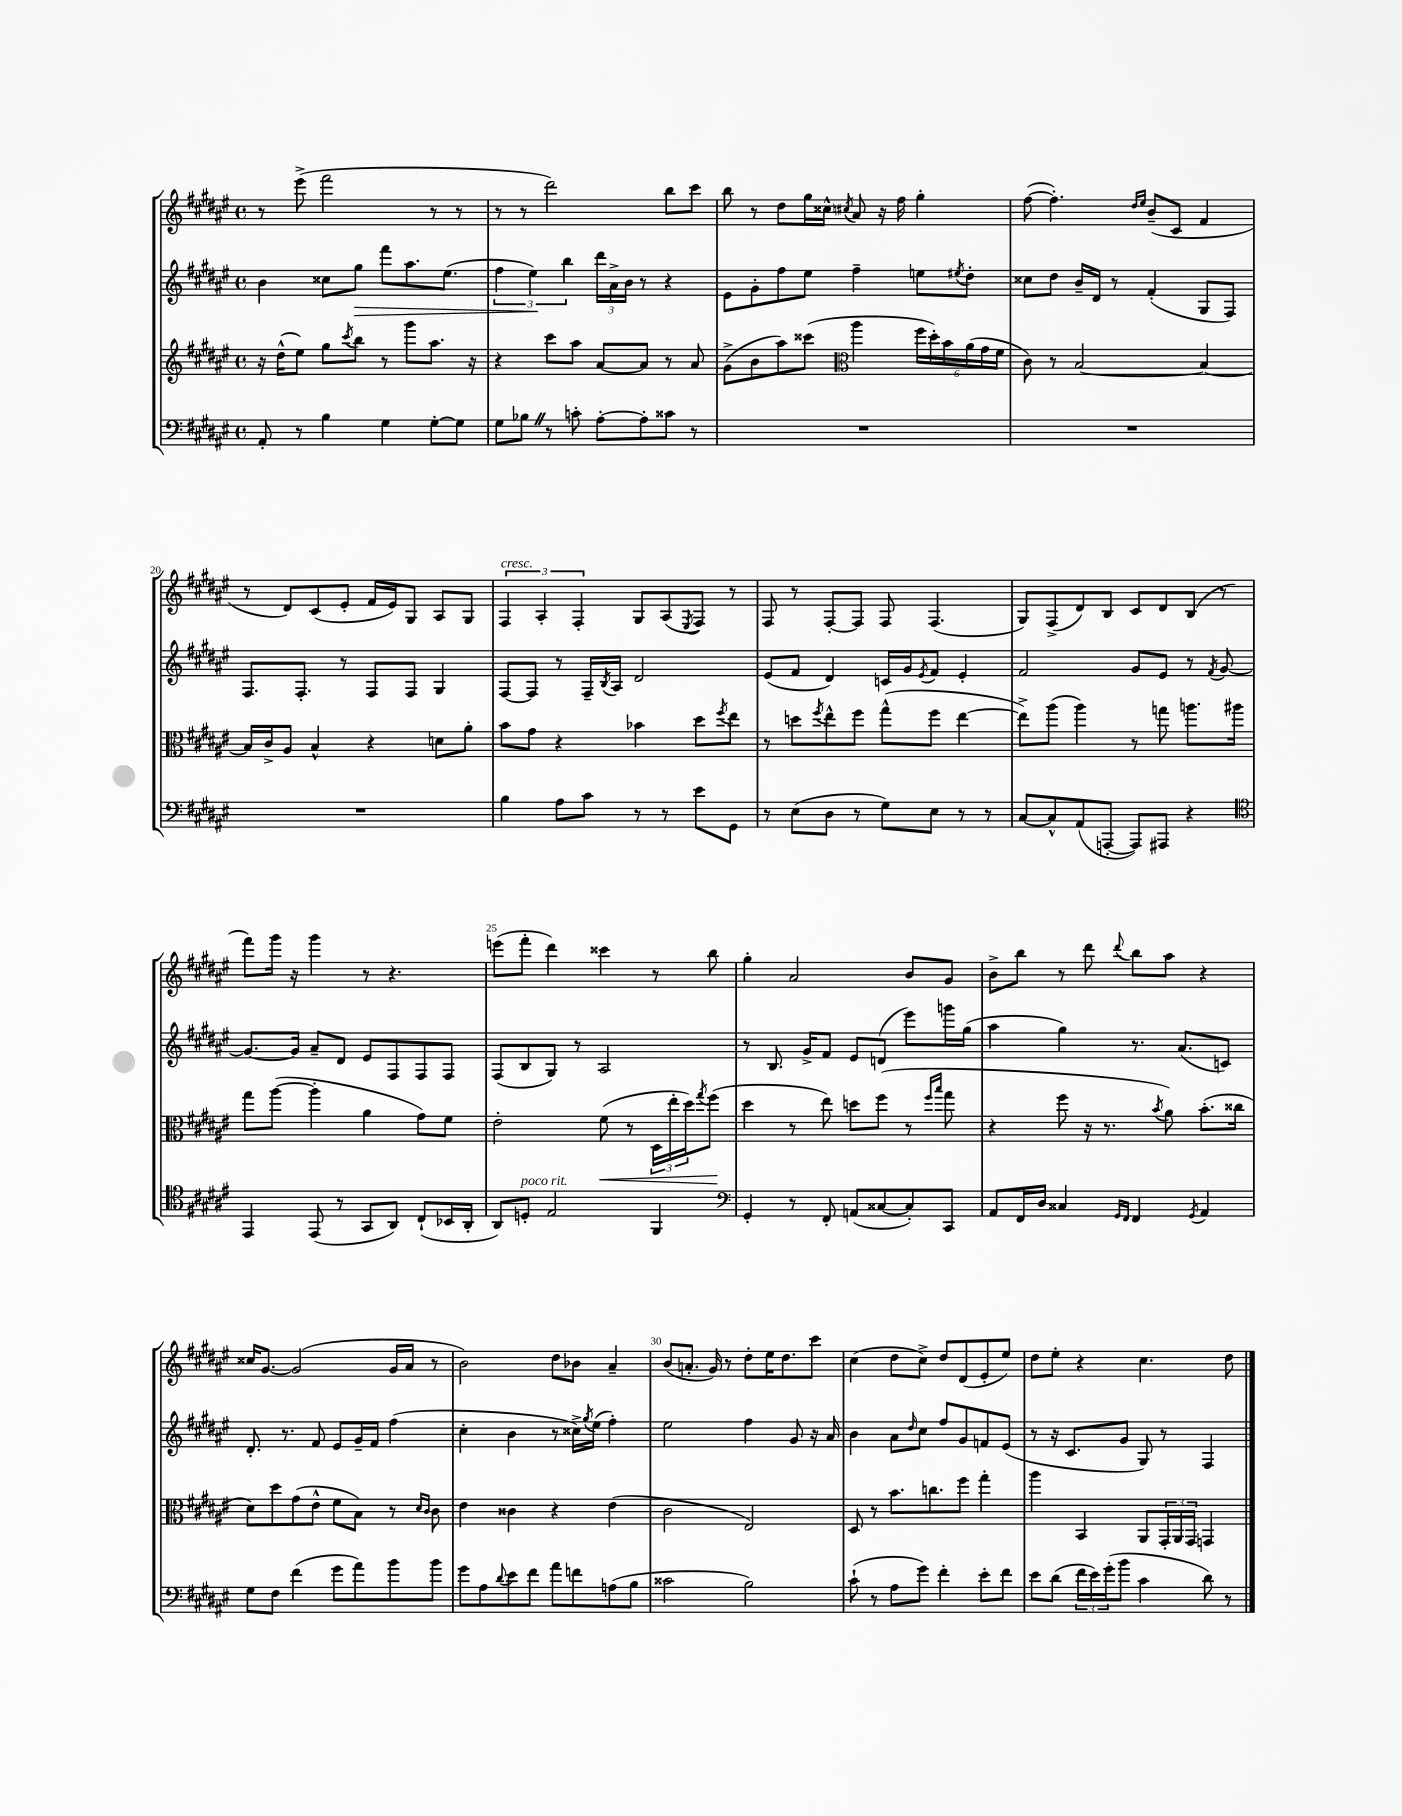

**kern	**kern	**dynam	**kern	**dynam	**kern
*part4	*part3	*part3	*part2	*part2	*part1
*staff4	*staff3	*staff3	*staff2	*staff2	*staff1
*clefF4	*clefG2	*	*clefG2	*	*clefG2
*k[f#c#g#d#a#e#]	*k[f#c#g#d#a#e#]	*	*k[f#c#g#d#a#e#]	*	*k[f#c#g#d#a#e#]
*M4/4	*M4/4	*	*M4/4	*	*M4/4
*met(c)	*met(c)	*	*met(c)	*	*met(c)
=16	=16	=16	=16	=16	=16
8AA#'/	16r	.	4b\	.	8r
.	(16dd#^^\KL	.	.	.	.
8r	8ee#\J)	.	.	.	(8eee#^\
4B\	8gg#\L	.	8cc##X\L	.	2fff#\
.	8qccc#/	.	.	.	.
!	!	!	!	!LO:HP:b	!
.	8bb\J	.	8gg#\J	>	.
4G#\	8r	.	8fff#\L	.	.
.	8ggg#\L	.	8.aa#\	.	.
[8G#'\L	8.aa#\J	.	.	.	8r
.	.	.	(8.ee#\J	.	.
8G#\J]	.	.	.	.	8r
.	16r	.	.	.	.
=17	=17	=17	=17	=17	=17
8G#\L	4r	.	6ff#\	.	8r
8B-XZ\J	.	.	.	.	8r
.	.	.	6ee#\)	.	.
8r	8ccc#\L	.	.	.	2ddd#\)
.	.	.	6bb\	]	.
8cn'\	8aa#\J	.	.	.	.
[8A#'\L	[8a#/L	.	24ddd#\LL	.	.
.	.	.	24a#^\	.	.
.	.	.	24b\JJ	.	.
8A#'\]	8a#/J]	.	8r	.	.
8c##X\J	8r	.	4r	.	8bb\L
8r	8a#/	.	.	.	8ccc#\J
=18	=18	=18	=18	=18	=18
1r	(8g#^\L	.	8e#\L	.	8bb\
.	8b\	.	8g#'\	.	8r
.	8aa#\)	.	8ff#\	.	8dd#\L
.	(8ccc##X\J	.	8ee#\J	.	16gg#\L
.	.	.	.	.	16cc##X^^\JJ
*	*clefC3	*	*	*	*
.	.	.	.	.	8qcc#X/
.	4aa#\	.	4ff#~\	.	8a#/
.	.	.	.	.	16r
.	.	.	.	.	16ff#\
.	24ff#\LL	.	8een\L	.	4gg#'\
.	24dd#'\)	.	.	.	.
.	24b\	.	.	.	.
.	.	.	8qee#X/	.	.
.	(24a#\	.	8dd#'\J	.	.
.	24g#\	.	.	.	.
.	24f#\JJ	.	.	.	.
=19	=19	=19	=19	=19	=19
1r	8c#\)	.	8cc##X\L	.	([8ff#\
.	8r	.	8dd#\J	.	4.ff#'\])
.	[2B/	.	16b~/LL	.	.
.	.	.	16d#/JJ	.	.
.	.	.	8r	.	.
.	.	.	.	.	16qqdd#/LL
.	.	.	.	.	16qqee#/JJ
.	.	.	(4f#'/	.	(8b~/L
.	.	.	.	.	8c#/J
.	4B/_	.	8G#/L	.	4f#/
.	.	.	8F#/J)	.	.
!!LO:LB:g=z
=20	=20	=20	=20	=20	=20
1r	16B/LL]	.	8.F#/L	.	8r
.	16c#^/J	.	.	.	.
.	8A#/J	.	.	.	8d#/L)
.	.	.	8.F#'/J	.	.
.	4B^^/	.	.	.	(8c#/
.	.	.	8r	.	8e#'/J
.	4r	.	8F#/L	.	16f#/LL
.	.	.	.	.	16e#/J)
.	.	.	8F#/J	.	8G#/J
.	8dn\L	.	4G#/	.	8A#/L
.	8a#'\J	.	.	.	8G#/J
=21	=21	=21	=21	=21	=21
!	!	!	!	!	!LO:TX:a:i:t=cresc.
4B\	8b\L	.	[8F#/L	.	6F#/
.	8g#\J	.	8F#/J]	.	.
.	.	.	.	.	6A#'/
8A#\L	4r	.	8r	.	.
.	.	.	.	.	6F#'/
8c#\J	.	.	16F#~/LL	.	.
.	.	.	8qB/	.	.
.	.	.	16A#/JJ	.	.
8r	4b-X\	.	2d#/	.	8G#/L
8r	.	.	.	.	(8A#/
.	.	.	.	.	8qE#/
8e#\L	8dd#\L	.	.	.	8F#/J)
.	8qff#/	.	.	.	.
8GG#\J	8ee#\J	.	.	.	8r
=22	=22	=22	=22	=22	=22
8r	8r	.	(8e#/L	.	8F#/
(8E#\L	8ddn\L	.	8f#/J	.	8r
.	8qff#/	.	.	.	.
8D#\J	8ee#^^\	.	4d#/)	.	[8F#'/L
8r	8ff#\J	.	.	.	8F#/J]
8G#\L)	(8gg#^^\L	.	16cn/LL	.	8F#/
.	.	.	16g#/J	.	.
.	.	.	8qe#/	.	.
8E#\J	8ff#\J	.	8f#/J	.	(4.F#/
8r	[4ee#\	.	4e#'/	.	.
8r	.	.	.	.	.
=23	=23	=23	=23	=23	=23
[8C#/L	8ee#^\L])	.	2f#/	.	8G#/L)
8C#^^/]	(8aa#\J	.	.	.	(8F#^/
(8AA#/	4aa#\)	.	.	.	8d#/)
[8AAAn'/J	.	.	.	.	8B/J
8AAA/L])	8r	.	8g#/L	.	8c#/L
8AAA#X/J	8ggn\	.	8e#/J	.	8d#/
4r	8.aan\L	.	8r	.	(8B/J
.	.	.	8qf#/	.	.
.	.	.	[8g#/	.	8r
.	16aa#X\Jk	.	.	.	.
!!LO:LB:g=z
=24	=24	=24	=24	=24	=24
*clefC4	*	*	*	*	*
4EE#/	8gg#\L	.	8.g#/L_	.	8fff#\L)
.	([8aa#\J	.	.	.	16ggg#\Jk
.	.	.	16g#/Jk]	.	16r
(8EE#/	4aa#'\]	.	8a#~/L	.	4ggg#\
8r	.	.	8d#/J	.	.
8GG#/L	4a#\	.	8e#/L	.	8r
8AA#/J)	.	.	8F#/	.	4.r
(8C#`/L	8g#\L)	.	8F#/	.	.
16BB-X/L	8f#\J	.	8F#/J	.	.
16AA#'/JJ	.	.	.	.	.
=25	=25	=25	=25	=25	=25
8AA#/L)	2e#'\	.	(8F#/L	.	(8eeen\L
!LO:TX:a:i:t=poco rit.	!	!	!	!	!
8Dn'/J	.	.	8B/	.	8fff#'\J
2E#/	.	.	8G#/J)	.	4ddd#\)
.	.	.	8r	.	.
!	!	!LO:HP:b	!	!	!
.	(8f#\	<	2A#/	.	4ccc##X\
.	8r	.	.	.	.
4FF#/	24D#\LL	.	.	.	8r
.	24ee#'\	.	.	.	.
.	24dd#\J)	.	.	.	.
.	8qgg#/	.	.	.	.
.	(8ff#\J	.	.	.	8bb\
.	.	[	.	.	.
=26	=26	=26	=26	=26	=26
*clefF4	*	*	*	*	*
4GG#'/	4dd#\	.	8r	.	4gg#'\
.	.	.	8.B/	.	.
8r	8r	.	.	.	2a#/
.	.	.	16g#^/KL	.	.
8FF#'/	8ee#\)	.	8f#/J	.	.
(8AAn/L	8ddn\L	.	8e#/L	.	.
[8C##X/	(8ff#\J	.	(8dn/J	.	.
8C##'/])	8r	.	8eee#\L)	.	8b/L
.	16qqff#/LL	.	.	.	.
.	16qqbb/JJ	.	.	.	.
8CC#/J	8gg#\	.	16gggn\L	.	8g#/J
.	.	.	(16gg#\JJ	.	.
=27	=27	=27	=27	=27	=27
8AA#/L	4r	.	4aa#\	.	8b^\L
16FF#/L	.	.	.	.	8bb\J
16D#/JJ	.	.	.	.	.
4C##X/	8ff#\	.	4gg#\)	.	8r
.	16r	.	.	.	8ddd#\
.	8.r	.	.	.	.
16qqGG#/LL	.	.	.	.	.
16qqFF#/JJ	.	.	.	.	8qqddd#/
4FF#/	.	.	8.r	.	8bb\L
.	8qb/	.	.	.	.
.	8a#\)	.	.	.	8aa#\J
.	.	.	(8.a#/L	.	.
8qGG#/	.	.	.	.	.
4AA#/	(8.b'\L	.	.	.	4r
.	.	.	8cn/J)	.	.
.	16cc##X\Jk	.	.	.	.
!!LO:LB:g=z
=28	=28	=28	=28	=28	=28
8G#\L	8d#\L)	.	8.d#'/	.	16cc##X/KL
.	.	.	.	.	[8.g#/J
8F#\J	8dd#\	.	.	.	.
.	.	.	8.r	.	.
(4f#\	(8g#\	.	.	.	(2g#/]
.	8e#^^\J	.	8f#/	.	.
8g#\L	8f#\L	.	8e#/L	.	.
8a#\)	8B\J)	.	16g#~/L	.	.
.	.	.	16f#/JJ	.	.
8b\	8r	.	(4ff#\	.	16g#/LL
.	.	.	.	.	16a#/JJ
.	16qqd#/LL	.	.	.	.
.	16qqc#/JJ	.	.	.	.
8b\J	8c#\	.	.	.	8r
=29	=29	=29	=29	=29	=29
8g#\L	4e#\	.	4cc#'\	.	2b\)
8A#\	.	.	.	.	.
8qqd#/	.	.	.	.	.
8e#\	4c##X\	.	4b\	.	.
8f#\J	.	.	.	.	.
8a#\L	4r	.	8r	.	8dd#\L
8fn\	.	.	16cc##X^\LL)	.	8b-X\J
.	.	.	8qgg#/	.	.
.	.	.	(16ee#\JJ	.	.
(8An\	(4e#\	.	4ff#'\)	.	4a#~/
8B\J	.	.	.	.	.
=30	=30	=30	=30	=30	=30
2c##X\	2c#\	.	2ee#\	.	(8b/L
.	.	.	.	.	8.an'/J
.	.	.	.	.	16g#/)
.	.	.	.	.	8r
2B\)	2E#/)	.	4ff#\	.	8dd#'\L
.	.	.	.	.	16ee#\K
.	.	.	.	.	8.dd#\
.	.	.	8g#/	.	.
.	.	.	16r	.	8ccc#\J
.	.	.	16a#/	.	.
=31	=31	=31	=31	=31	=31
(8c#`\	8D#/	.	4b\	.	(4cc#\
8r	8r	.	.	.	.
8A#\L	8.b\L	.	8a#\L	.	8dd#\L
.	.	.	16qqdd#/	.	.
8g#\J)	.	.	8cc#\J	.	8cc#^\J)
.	8.ccn\	.	.	.	.
4f#'\	.	.	8ff#/L	.	8dd#/L
.	8ff#\J	.	8g#/	.	(8d#/
8e#'\L	4gg#'\	.	8fn/	.	8e#'/
8f#\J	.	.	(8e#/J	.	8ee#/J)
=32	=32	=32	=32	=32	=32
8e#\L	4aa#\	.	8r	.	8dd#\L
(8d#\J	.	.	16r	.	8ee#'\J
.	.	.	8.c#/L	.	.
24f#\LL	4BB/	.	.	.	4r
24e#\)	.	.	.	.	.
(24g#'\J	.	.	.	.	.
8b\J	.	.	8g#/J	.	.
4c#\	8AA#/L	.	8G#/)	.	4.cc#\
.	24GG#'/L	.	8r	.	.
.	24AA#/	.	.	.	.
.	24GG#/JJ	.	.	.	.
8d#\)	4GGn/	.	4F#/	.	.
8r	.	.	.	.	8dd#\
==	==	==	==	==	==
*-	*-	*-	*-	*-	*-
